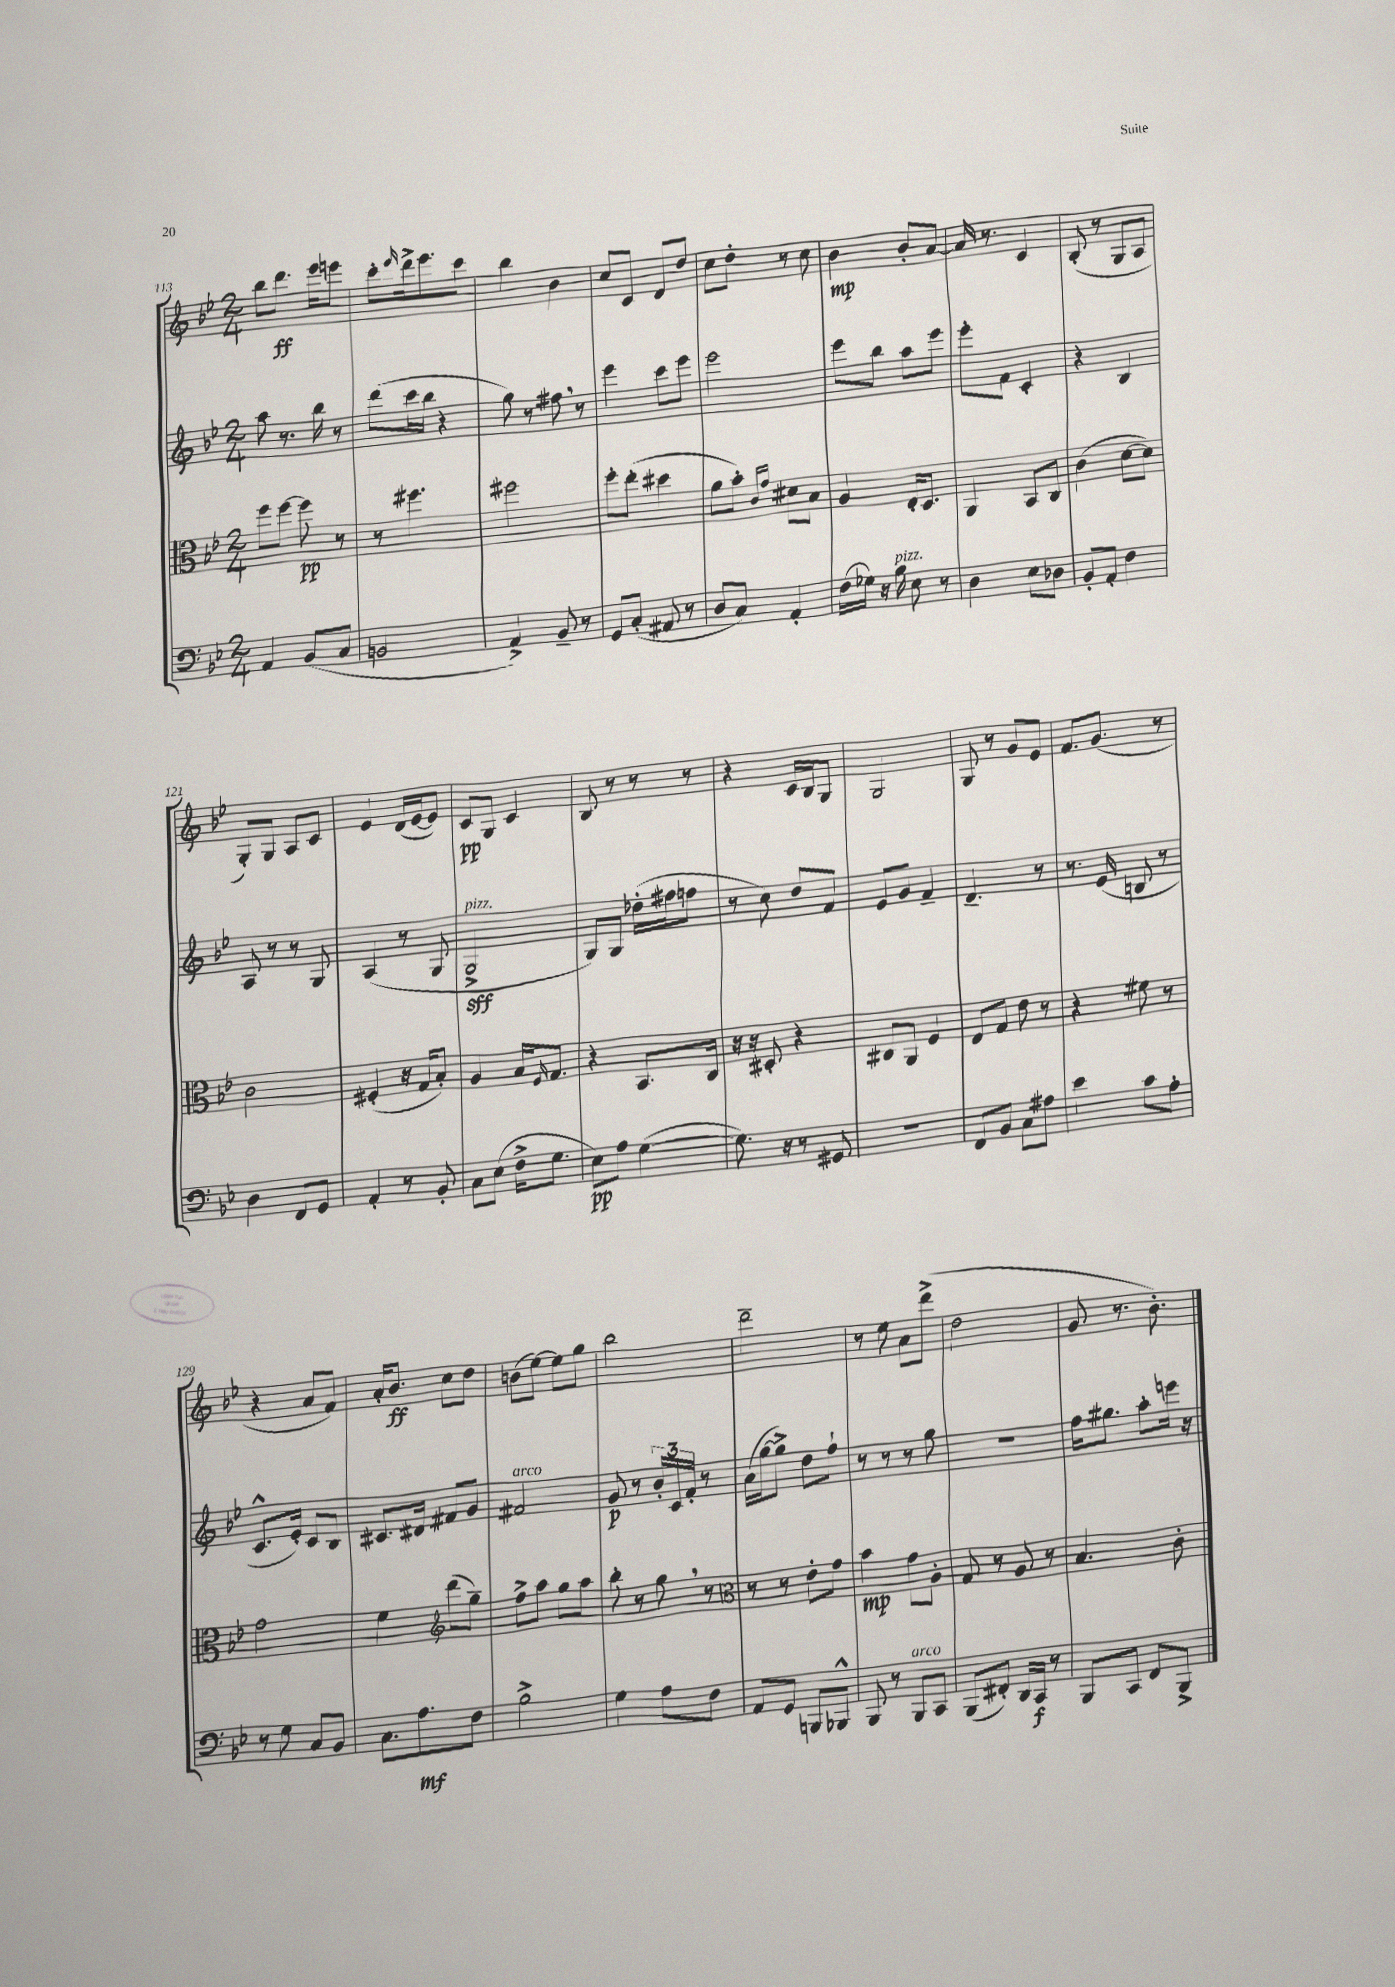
<<
\new StaffGroup <<
\new Staff = "s0" {
    \clef treble \key bes \major \numericTimeSignature \time 2/4
    bes''8 d'''8.\ff ees'''16 e'''8 |
    c'''8-. \grace { ees'''16 } d'''16-> ees'''8. c'''8 |
    bes''4 bes'4 |
    c''8 c'8 d'8 d''8 |
    c''8 d''8-. r8 c''8 |
    bes'4\mp bes'8-. a'8~ |
    a'16 r8. c'4 |
    bes8-.( r8 g8 a8 |
    g8-.) g8 a8 c'8 |
    ees'4 d'16( ees'16~ ees'8) |
    c'8\pp g8 c'4 |
    bes8 r8 r8 r8 |
    r4 c'16 bes16 g8 |
    g2 |
    g8 r8 g'8 ees'8 |
    f'8. g'8.( r8 |
    r4 a'8 f'8) |
    a'16-. bes'8.\ff c''8 d''8 |
    b'8( ees''8~) ees''8 g''8 |
    bes''2 |
    d'''2-- |
    r8 ees''8 a'8 d'''8->( |
    d''2 |
    g'8 r8. bes'8.-.) \bar "|." |
}
\new Staff = "s1" {
    \clef treble \key bes \major \numericTimeSignature \time 2/4
    a''8 r8. bes''16 r8 |
    d'''8( c'''16 bes''16 r4 |
    g''8) r8 fis''8 \breathe r8 |
    ees'''4 c'''8 ees'''8 |
    ees'''2 |
    ees'''8 bes''8 a''8 ees'''8 |
    ees'''8-. f'8 c'4-. |
    r4 bes4 |
    a8 r8 r8 g8 |
    a4( r8 g8 |
    g2->\sff^\markup { \italic "pizz." } |
    g8) g8 des''16-.( fis''16 f''8 |
    r8 c''8) d''8 f'8 |
    ees'8 g'8 f'4-- |
    d'4.-- r8 |
    r8. ees'16( b8 r8 |
    c'8.-^ ees'16-.) c'8 bes8 |
    cis'8. dis'16 fis'8 g'8 |
    fis'2^\markup { \italic "arco" } |
    g'8\p r8 \tuplet 3/2 { bes'16-. c'16 f'16-. } r8 |
    a'16( g''16~ g''8->) d''8 f''8-! |
    r8 r8 r8 g''8 |
    R2 |
    f''16 gis''8. a''8-. e'''16 r16 \bar "|." |
}
\new Staff = "s2" {
    \clef alto \key bes \major \numericTimeSignature \time 2/4
    f''8 f''8~ f''8\pp r8 |
    r8 fis''4. |
    fis''2 |
    f''8-. ees''8-.( dis''4 |
    a'8 bes'8-.) \grace { c'16 g'16 } dis'8 bes8 |
    a4 ees16-. d8. |
    a,4 bes,8 c8 |
    c'4( d'8~ d'8) |
    c'2 |
    fis4-.( r16 g16 bes8-.) |
    a4 bes16 \grace { f16 } g8. |
    r4 bes,8. c16 |
    r16 r16 dis8-. r4 |
    cis8 a,8 f4 |
    ees8 g8 ees'8 r8 |
    r4 fis'8 r8 |
    g'2 |
    f'4 \clef treble d'''8( g''8--) |
    f''8-> a''8 g''8 a''8 |
    bes''8-. r8 g''8 \breathe r8 |
    \clef alto r8 r8 ees'8-. g'8 |
    bes'4\mp g'8 a8-. |
    g8 r8 a8 r8 |
    bes4. c'8-. \bar "|." |
}
\new Staff = "s3" {
    \clef bass \key bes \major \numericTimeSignature \time 2/4
    a,4 bes,8( c8 |
    b,2 |
    a,4->) bes,8-- r8 |
    g,8 c8-.( ais,8 r8 |
    d8 c8) a,4-. |
    f16( ges16) r16 bes16^\markup { \italic "pizz." } ees8 r8 |
    d4 ees8 des8 |
    bes,8-. a,8-. f4 |
    d4 f,8 g,8 |
    a,4-. r8 bes,8-. |
    c8 ees8( f16-> g8. |
    ees8\pp) a8 g4~( |
    g8.) r16 r8 gis,8 |
    R2 |
    f,8 bes,8 c8 ais8 |
    ees'4 c'8 a8-. |
    r8 g8 c8 bes,8 |
    c8. a8.\mf f8 |
    bes2-> |
    g4 a8 f8 |
    a,8 g,8 b,,8 bes,,8-^ |
    bes,,8 r8 bes,,8^\markup { \italic "arco" } c,8 |
    bes,,8( fis,8-.) d,16 c,16\f r8 |
    bes,,8 c,8 f,8 bes,,8-> \bar "|." |
}
>>
>>
\layout { \context { \Score currentBarNumber = #113 } }
